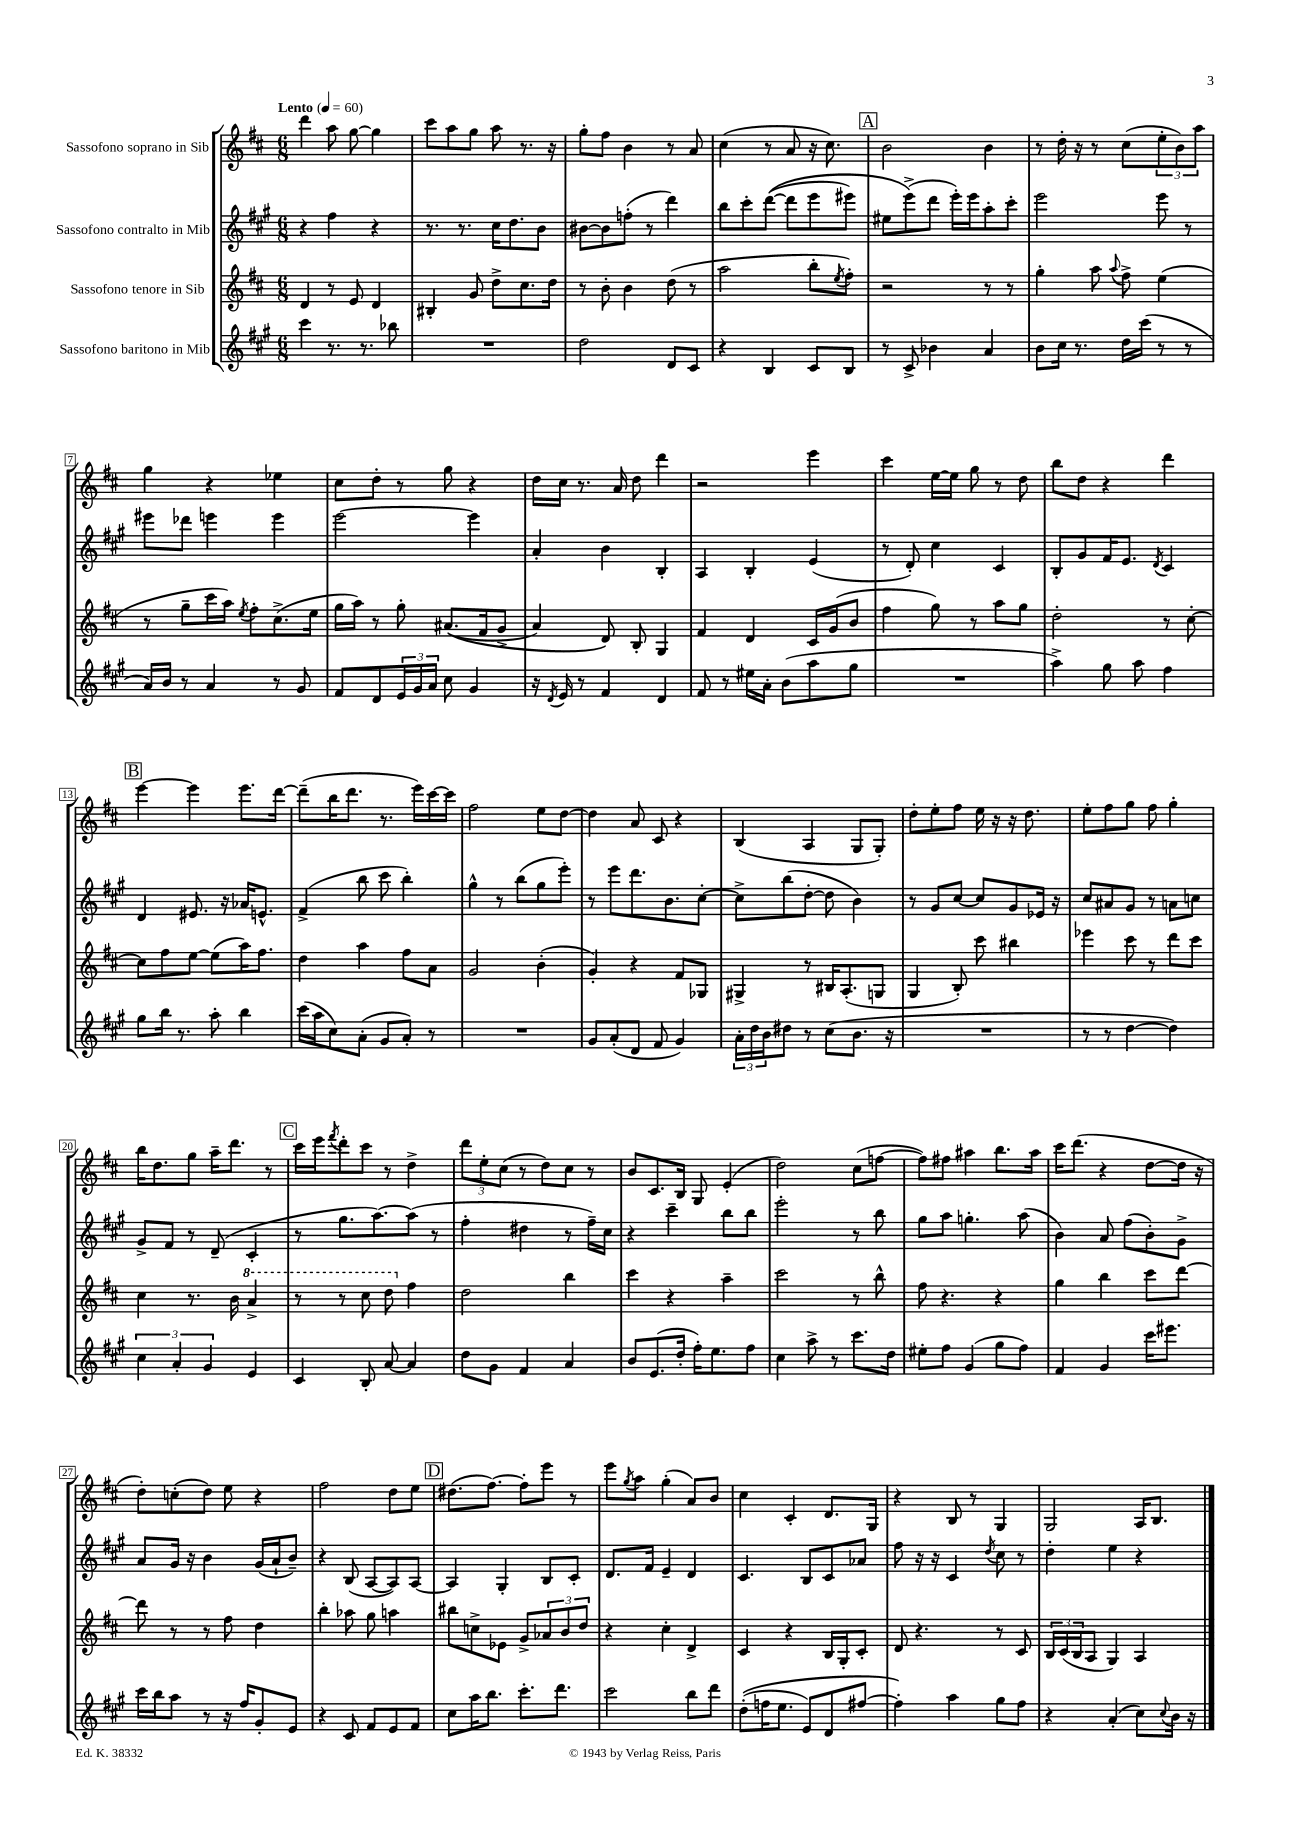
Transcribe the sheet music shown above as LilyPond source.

<<
\new StaffGroup <<
\new Staff = "s0" \with { instrumentName = "Sassofono soprano in Sib" } {
    \clef treble \key d \major \numericTimeSignature \time 6/8 \tempo "Lento" 4 = 60
    d'''4 a''8 g''8~ g''4 |
    cis'''8 a''8 g''8 a''8 r8. r16 |
    g''8-. fis''8 b'4 r8 a'8 |
    cis''4( r8 a'8 r16 cis''8.) |
    \mark \markup { \box "A" } b'2 b'4 |
    r8 d''16-. r16 r8 cis''8( \tuplet 3/2 { e''8-. b'8) a''8 } |
    g''4 r4 ees''4 |
    cis''8 d''8-. r8 g''8 r4 |
    d''16 cis''16 r8. a'16 d''8 d'''4 |
    r2 e'''4 |
    cis'''4 e''16~ e''16 g''8 r8 d''8 |
    b''8 d''8 r4 d'''4 |
    \mark \markup { \box "B" } e'''4~ e'''4 e'''8. d'''16~ |
    d'''8--( b''16 d'''8. r8. e'''16) cis'''16~ cis'''16 |
    fis''2 e''8 d''8~ |
    d''4 a'8 cis'8 r4 |
    b4( a4 g8 g8-.) |
    d''8-. e''8-. fis''8 e''16 r16 r16 d''8. |
    e''8-. fis''8 g''8 fis''8 g''4-. |
    b''16 d''8. g''8 a''16-- d'''8. r8 |
    \mark \markup { \box "C" } cis'''16 e'''16 \acciaccatura { fis'''8 } d'''8-. cis'''8 r8 d''4-> |
    \tuplet 3/2 { d'''8 e''8-. cis''8( } r8 d''8) cis''8 r8 |
    b'8 cis'8. b16 g8 e'4-.( |
    d''2) cis''8( f''8~ |
    f''8) fis''8 ais''4 b''8. ais''16 |
    cis'''16 d'''8.( r4 d''8~ d''16 r16 |
    d''8-.) c''8-.( d''8) e''8 r4 |
    fis''2 d''8 e''8 |
    \mark \markup { \box "D" } dis''8.( fis''8.~) fis''8-. e'''8 r8 |
    e'''8 \acciaccatura { g''8 } a''8 g''4-.( a'8) b'8 |
    cis''4 cis'4-. d'8. g16 |
    r4 b8 r8 g4 |
    g2 a16 b8. \bar "|." |
}
\new Staff = "s1" \with { instrumentName = "Sassofono contralto in Mib" } {
    \clef treble \key a \major \numericTimeSignature \time 6/8
    r4 fis''4 r4 |
    r8. r8. cis''16 d''8. b'8 |
    bis'8~ bis'8 f''8-.( r8 d'''4) |
    b''8 cis'''8-. d'''8~(\( d'''8 e'''8 eis'''8) |
    \mark \markup { \box "A" } eis''8 e'''8->(\) d'''8 e'''16-.) e'''16 a''8-. cis'''8-. |
    e'''2 e'''8 r8 |
    eis'''8 des'''8 e'''4 e'''4 |
    e'''2~ e'''4 |
    a'4-. b'4 b4-. |
    a4 b4-. e'4( |
    r8 d'8-.) cis''4 cis'4 |
    b8-. gis'8 fis'16 e'8. \acciaccatura { d'8 } cis'4 |
    \mark \markup { \box "B" } d'4 eis'8. r16 aes'16 e'8.-^ |
    fis'4->( b''8 cis'''8 b''4-.) |
    gis''4-^ r8 b''8( gis''8 e'''8-.) |
    r8 e'''8 d'''8. b'8. cis''8~-. |
    cis''8-> b''8( d''8~-. d''8 b'4) |
    r8 gis'8 cis''8~ cis''8 gis'8 ees'16 r16 |
    cis''8 ais'8 gis'8 r8 a'8 c''8 |
    gis'8-> fis'8 r8 d'8--( cis'4-. |
    \mark \markup { \box "C" } r8 gis''8. a''8.~) a''8( r8 |
    fis''4-. dis''4 r8 fis''16--) cis''16 |
    r4 cis'''4-- b''8 b''8 |
    e'''2-. r8 b''8 |
    gis''8 a''8 g''4.-. a''8( |
    b'4) a'8 fis''8( b'8-.) gis'8-> |
    a'8 gis'16 r16 b'4 gis'16( a'16-! b'8--) |
    r4 b8( a8~ a8) a8~ |
    \mark \markup { \box "D" } a4 gis4-. b8 cis'8-. |
    d'8. fis'16 e'4-- d'4 |
    cis'4. b8 cis'8 aes'8 |
    fis''8 r16 r16 cis'4 \acciaccatura { d''8 } cis''8 r8 |
    d''4-. e''4 r4 \bar "|." |
}
\new Staff = "s2" \with { instrumentName = "Sassofono tenore in Sib" } {
    \clef treble \key d \major \numericTimeSignature \time 6/8
    d'4 r8 e'8 d'4 |
    bis4-. g'8 d''8-> cis''8. d''16 |
    r8 b'8-. b'4 d''8( r8 |
    a''2 b''8-. \acciaccatura { e''8 } fis''8-.) |
    \mark \markup { \box "A" } r2 r8 r8 |
    g''4-. a''8 \appoggiatura { a''8 } fis''8-> e''4( |
    r8 g''8-- cis'''16 a''16) \acciaccatura { e''8 } fis''8-. cis''8.->( e''16 |
    g''16 a''16) r8 g''8-. ais'8.(\( fis'16 g'8-> |
    a'4) d'8\) b8-. g4 |
    fis'4 d'4 cis'16 g'16( b'8 |
    fis''4 g''8) r8 a''8 g''8 |
    d''2-. r8 cis''8~-. |
    \mark \markup { \box "B" } cis''8 fis''8 e''8~ e''8( a''16) fis''8. |
    d''4 a''4 fis''8 a'8 |
    g'2 b'4-.( |
    g'4-.) r4 fis'8 ges8 |
    gis4-> r8 bis16 a8.-.( g8 |
    g4 b8-.) cis'''8 bis''4 |
    ees'''4 cis'''8 r8 d'''8 cis'''8 |
    cis''4 r8. b'16 \ottava #1 a''4-> |
    \mark \markup { \box "C" } r8 r8 cis'''8 d'''8 \ottava #0 fis''4 |
    d''2 b''4 |
    cis'''4 r4 a''4-- |
    cis'''2 r8 b''8-^ |
    fis''8 r4. r4 |
    g''4 b''4 cis'''8 d'''8~ |
    d'''8 r8 r8 fis''8 d''4 |
    b''4-. aes''8 g''8 a''4 |
    \mark \markup { \box "D" } bis''8 c''8-> ees'8 g'8-> \tuplet 3/2 { aes'8 b'8 d''8 } |
    r4 cis''4-. d'4-> |
    cis'4 r4 b16 g16-. cis'8-. |
    d'8 r4. r8 cis'8 |
    \tuplet 3/2 { b16 cis'16( b16 } a8 g4) a4 \bar "|." |
}
\new Staff = "s3" \with { instrumentName = "Sassofono baritono in Mib" } {
    \clef treble \key a \major \numericTimeSignature \time 6/8
    cis'''4 r8. r8. bes''8 |
    R2. |
    d''2 d'8 cis'8 |
    r4 b4 cis'8 b8 |
    \mark \markup { \box "A" } r8 cis'8-> bes'4 a'4 |
    b'8 cis''16 r8. d''16 cis'''16( r8 r8 |
    a'16) b'16 r8 a'4 r8 gis'8 |
    fis'8 d'8 \tuplet 3/2 { e'16 gis'16 a'16 } cis''8 gis'4 |
    r16 \acciaccatura { d'8 } e'16 r8 fis'4 d'4 |
    fis'8 r8 eis''16 a'16-. b'8( a''8 gis''8 |
    R2. |
    a''4->) gis''8 a''8 fis''4 |
    \mark \markup { \box "B" } gis''8 b''16 r8. a''8-. b''4 |
    cis'''16( a''16 cis''8) a'8-.( gis'8 a'8-.) r8 |
    R2. |
    gis'8 a'8-.( d'8 fis'8 gis'4) |
    \tuplet 3/2 { a'16-. d''16 b'16 } dis''8 r8 cis''8( b'8. r16 |
    R2. |
    r8 r8 d''4~ d''4) |
    \tuplet 3/2 { cis''4 a'4-. gis'4 } e'4 |
    \mark \markup { \box "C" } cis'4 b8-. a'8~ a'4 |
    d''8 gis'8 fis'4 a'4 |
    b'8 e'8.( d''16-. fis''16-.) e''8. fis''8 |
    cis''4 a''8-> r8 cis'''8. d''16 |
    eis''8-. fis''8 gis'4( gis''8 fis''8) |
    fis'4 gis'4 cis'''16 eis'''8. |
    cis'''16 b''16 a''8 r8 r16 fis''16 gis'8-. e'8 |
    r4 cis'8 fis'8 e'8 fis'8 |
    \mark \markup { \box "D" } cis''8 a''16 b''8. cis'''8.-. d'''8. |
    cis'''2 b''8 d'''8 |
    d''8-.(\( f''16 e''8. e'8) d'8 fis''8~ |
    fis''4-.\) a''4 gis''8 fis''8 |
    r4 a'4-.( cis''8) \appoggiatura { cis''8 } b'16 r16 \bar "|." |
}
>>
>>
\layout { \context { \Score \override BarNumber.stencil = #(make-stencil-boxer 0.1 0.3 ly:text-interface::print) } }
